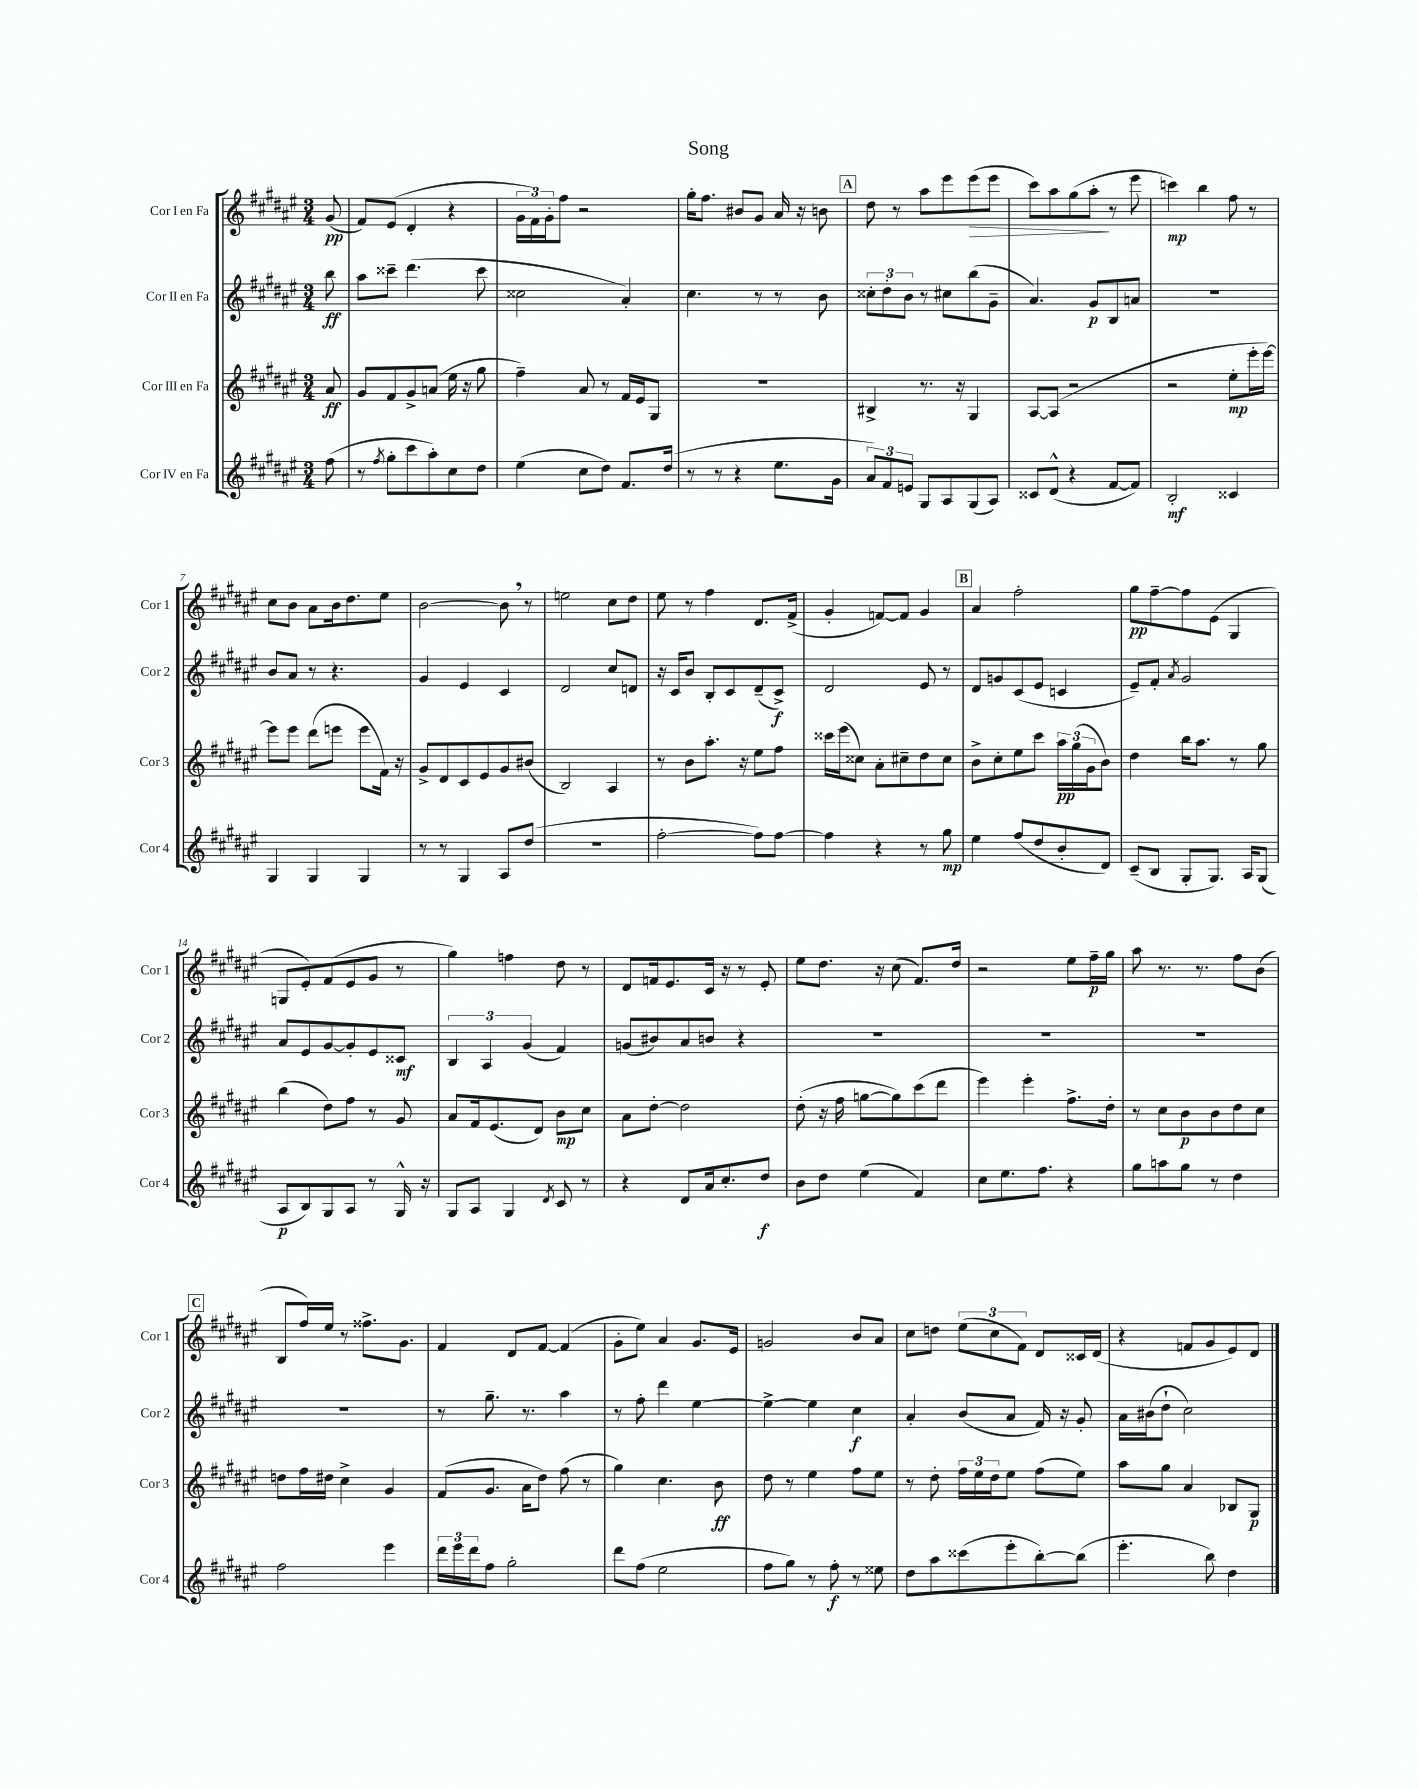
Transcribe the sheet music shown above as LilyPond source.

\header { title = "Song" }
<<
\new StaffGroup <<
\new Staff = "s0" \with { instrumentName = "Cor I en Fa" shortInstrumentName = "Cor 1" } {
    \clef treble \key fis \major \numericTimeSignature \time 3/4 \partial 8
    gis'8\pp( |
    fis'8) eis'8( dis'4-. r4 |
    \tuplet 3/2 { gis'16 fis'16) gis'16-. } fis''8 r2 |
    gis''16-. fis''8. bis'8 gis'8 ais'16 r16 b'8 |
    \mark \markup { \box "A" } dis''8 r8 ais''8 eis'''8 eis'''8\>( eis'''8 |
    cis'''8) ais''8 gis''8( ais''8-.\! r8 eis'''8 |
    c'''4\mp) b''4 fis''8 r8 |
    cis''8 b'8 ais'8 b'16 dis''8. eis''8 |
    b'2~ b'8 \breathe r8 |
    e''2 cis''8 dis''8 |
    eis''8 r8 fis''4 dis'8. fis'16->( |
    gis'4-. f'8~) f'8 gis'4 |
    \mark \markup { \box "B" } ais'4 fis''2-. |
    gis''8\pp fis''8~-- fis''8 eis'8( gis4 |
    g8 eis'8-.) fis'8( eis'8 gis'8 r8 |
    gis''4) f''4 dis''8 r8 |
    dis'8 f'16 eis'8. cis'16 r16 r8 eis'8-. |
    eis''8 dis''8. r16 cis''8( fis'8.) dis''16 |
    r2 eis''8 fis''16--\p gis''16 |
    ais''8 r8. r8. fis''8 b'8( |
    \mark \markup { \box "C" } b8 fis''16) eis''16 r8 fisis''8.-> gis'8. |
    fis'4 dis'8 fis'8~ fis'4( |
    gis'8-. eis''8) ais'4 gis'8. eis'16 |
    g'2 b'8 ais'8 |
    cis''8 d''8 \tuplet 3/2 { eis''8( cis''8 fis'8) } dis'8 cisis'16 dis'16( |
    r4 f'8 gis'8 eis'8) dis'8 \bar "|." |
}
\new Staff = "s1" \with { instrumentName = "Cor II en Fa" shortInstrumentName = "Cor 2" } {
    \clef treble \key fis \major \numericTimeSignature \time 3/4 \partial 8
    b''8\ff |
    ais''8 cisis'''8-- dis'''4.( cisis'''8 |
    cisis''2 ais'4-.) |
    cis''4. r8 r8 b'8 |
    \mark \markup { \box "A" } \tuplet 3/2 { cisis''8-. dis''8-. b'8 } r8 cis''8 b''8( gis'8-- |
    ais'4.) gis'8\p b8 a'8 |
    R2. |
    b'8 ais'8 r8 r4. |
    gis'4 eis'4 cis'4 |
    dis'2 cis''8 d'8 |
    r16 cis'16 b'8 b8-. cis'8 dis'8--( cis'8->\f) |
    dis'2 eis'8 r8 |
    \mark \markup { \box "B" } dis'8 g'8 cis'8( eis'8 c'4 |
    eis'8--) fis'8-. \acciaccatura { ais'8 } gis'2 |
    ais'8 eis'8 gis'8~ gis'8-. eis'8 cisis'8\mf |
    \tuplet 3/2 { b4 ais4 gis'4( } fis'4) |
    g'8( bis'8) ais'8 b'8 r4 |
    R2. |
    R2. |
    R2. |
    \mark \markup { \box "C" } R2. |
    r8 gis''8.-- r8. ais''4 |
    r8 fis''8-. dis'''4 eis''4~ |
    eis''4~-> eis''4 cis''4\f |
    ais'4-. b'8( ais'8 fis'16) r16 gis'8-. |
    ais'16 bis'16( dis''8-! cis''2) \bar "|." |
}
\new Staff = "s2" \with { instrumentName = "Cor III en Fa" shortInstrumentName = "Cor 3" } {
    \clef treble \key fis \major \numericTimeSignature \time 3/4 \partial 8
    ais'8\ff |
    gis'8 fis'8 gis'8-> a'8( eis''16 r16 gis''8 |
    fis''4--) ais'8 r8 fis'16 eis'16 gis8 |
    R2. |
    \mark \markup { \box "A" } bis4-> r8. r16 gis4 |
    ais8~ ais8( r2 |
    r2 eis''8-.\mp eis'''16-. eis'''16~) |
    eis'''8 eis'''8 dis'''8( e'''8 e'''8 fis'16) r16 |
    gis'8-> dis'8 cis'8 eis'8 gis'8 bis'8( |
    b2) ais4 |
    r8 b'8 ais''8.-. r16 eis''8 fis''8 |
    cisis'''16 eis'''16( cisis''8) ais'8-. cis''8-- dis''8 cis''8 |
    \mark \markup { \box "B" } b'8-> cis''8-. eis''8 cis'''8 \tuplet 3/2 { ais''16\pp gis''16( gis'16 } b'8) |
    dis''4 b''16 ais''8. r8 gis''8 |
    b''4( dis''8) fis''8 r8 gis'8 |
    ais'8 fis'16 eis'8.( dis'8) b'8\mp cis''8 |
    ais'8 dis''8~-. dis''2 |
    dis''8-.( r16 fis''16 g''8~ g''8) cis'''8( dis'''8 |
    eis'''4) eis'''4-. fis''8.-> dis''16-. |
    r8 cis''8 b'8\p b'8 dis''8 cis''8 |
    \mark \markup { \box "C" } d''8 fis''16 dis''16 cis''4-> gis'4 |
    fis'8( gis'8. ais'16 dis''8) fis''8( r8 |
    gis''4) cis''4. b'8\ff |
    dis''8 r8 eis''4 fis''8 eis''8 |
    r8 dis''8-. \tuplet 3/2 { fis''16 eis''16 dis''16 } eis''8 fis''8( eis''8) |
    ais''8 gis''8 ais'4 bes8 gis8\p \bar "|." |
}
\new Staff = "s3" \with { instrumentName = "Cor IV en Fa" shortInstrumentName = "Cor 4" } {
    \clef treble \key fis \major \numericTimeSignature \time 3/4 \partial 8
    fis''8( |
    r8 \acciaccatura { fis''8 } gis''8-. cis'''8 ais''8-.) cis''8 dis''8 |
    eis''4( cis''8 dis''8) fis'8. dis''16( |
    r8 r8 r4 eis''8. gis'16 |
    \mark \markup { \box "A" } \tuplet 3/2 { ais'8) fis'8 e'8 } gis8 ais8 gis8( ais8) |
    cisis'8 dis'8-^( r4 fis'8~ fis'8) |
    b2-.\mf cisis'4 |
    gis4 gis4 gis4 |
    r8 r8 gis4 ais8 dis''8( |
    R2. |
    fis''2~-. fis''8) fis''8~ |
    fis''4 r4 r8 gis''8\mp |
    \mark \markup { \box "B" } eis''4 fis''8( dis''8 b'8-. dis'8) |
    cis'8--( b8 gis8-. gis8.) ais16 gis8( |
    ais8\p b8) gis8 ais8 r8 gis16-^ r16 |
    gis8 ais8 gis4 \acciaccatura { dis'8 } cis'8 r8 |
    r4 dis'8 ais'16 cis''8.-. dis''8\f |
    b'8 dis''8 eis''4( fis'4) |
    cis''8 eis''8. fis''8. r4 |
    gis''8 a''8 gis''8 r8 dis''4 |
    \mark \markup { \box "C" } fis''2 eis'''4 |
    \tuplet 3/2 { dis'''16 eis'''16 dis'''16 } fis''8 gis''2-. |
    dis'''8 fis''8( eis''2 |
    fis''8 gis''8) r8 fis''8-.\f r8 eisis''8 |
    dis''8 ais''8 cisis'''8( eis'''8-. b''8~-.) b''8( |
    eis'''4.-. b''8) dis''4 \bar "|." |
}
>>
>>
